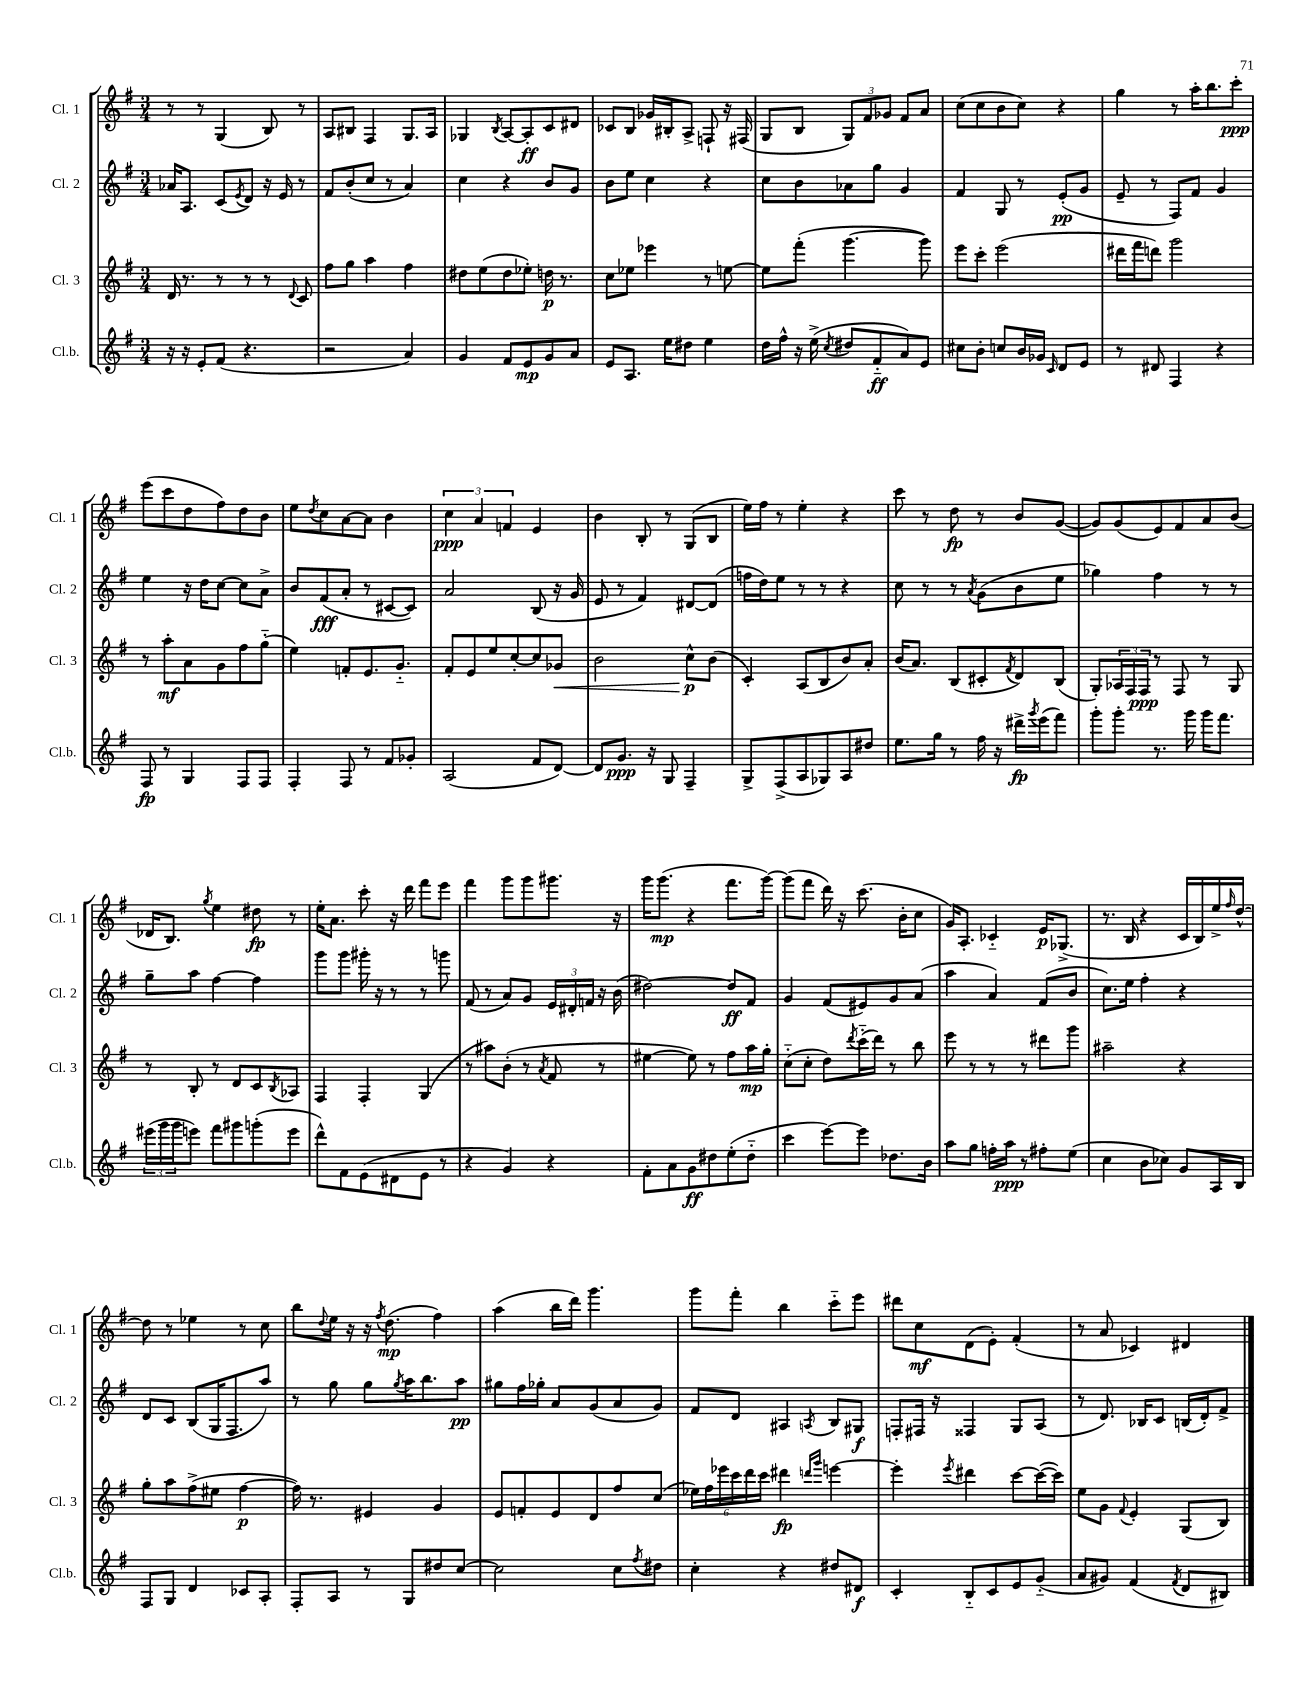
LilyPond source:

<<
\new StaffGroup <<
\new Staff = "s0" \with { instrumentName = "Cl. 1" shortInstrumentName = "Cl. 1" } {
    \clef treble \key g \major \numericTimeSignature \time 3/4
    r8 r8 g4( b8) r8 |
    a8 bis8 fis4 g8. a16 |
    ges4 \acciaccatura { b8 } a8~ a8-.\ff c'8 dis'8 |
    ces'8 b8 ges'16 bis16-. a8-> f8-! r16 fis16( |
    g8 b8 \tuplet 3/2 { g8) fis'8 ges'8 } fis'8 a'8 |
    c''8( c''8 b'8 c''8) r4 |
    g''4 r8 a''16-. b''8. c'''8-.\ppp |
    e'''8( c'''8 d''8 fis''8) d''8 b'8 |
    e''8 \acciaccatura { d''8 } c''8 a'8~ a'8 b'4 |
    \tuplet 3/2 { c''4\ppp a'4 f'4 } e'4 |
    b'4 b8-. r8 g8( b8 |
    e''16) fis''16 r8 e''4-. r4 |
    c'''8 r8 d''8\fp r8 b'8 g'8~( |
    g'8) g'8( e'8) fis'8 a'8 b'8( |
    des'16 b8.) \acciaccatura { g''8 } e''4 dis''8\fp r8 |
    e''16-. a'8. c'''8-. r16 d'''16 fis'''8 e'''8 |
    fis'''4 g'''8 g'''8 gis'''8. r16 |
    g'''16 g'''8.\mp( r4 fis'''8. g'''16~) |
    g'''8( fis'''8 d'''16) r16 c'''8.( b'16-. c''8 |
    g'16) a8.-. ces'4-_ e'16\p ges8.->( |
    r8. b16 r4 c'16 b16) e''16-> \grace { fis''16 } d''16~-^ |
    d''8 r8 ees''4 r8 c''8 |
    b''8 \appoggiatura { d''8 } e''16 r16 r16 \acciaccatura { fis''8 } d''8.\mp( fis''4) |
    a''4( b''16 d'''16) g'''4. |
    g'''8 fis'''8-. b''4 c'''8-_ e'''8 |
    dis'''8 c''8\mf d'8( e'8-.) fis'4-.( |
    r8 a'8 ces'4) dis'4 \bar "|." |
}
\new Staff = "s1" \with { instrumentName = "Cl. 2" shortInstrumentName = "Cl. 2" } {
    \clef treble \key g \major \numericTimeSignature \time 3/4
    aes'16 a8. c'8( \acciaccatura { e'8 } d'8) r16 e'16 r8 |
    fis'8 b'8-.( c''8 r8 a'4) |
    c''4 r4 b'8 g'8 |
    b'8 e''8 c''4 r4 |
    c''8 b'8 aes'8 g''8 g'4 |
    fis'4 g8 r8 e'8-.\pp( g'8 |
    e'8-- r8 fis8) fis'8 g'4 |
    e''4 r16 d''16 c''8~ c''8 a'8-> |
    b'8 fis'8\fff( a'8-. r8 cis'8~ cis'8) |
    a'2 b8( r16 g'16 |
    e'8 r8 fis'4) dis'8~ dis'8( |
    f''16 d''16) e''8 r8 r8 r4 |
    c''8 r8 r8 \acciaccatura { a'8 } g'8( b'8 e''8 |
    ges''4) fis''4 r8 r8 |
    g''8-- a''8 fis''4~ fis''4 |
    g'''8 g'''8 gis'''16-. r16 r8 r8 g'''8 |
    fis'8( r8 a'8) g'8 \tuplet 3/2 { e'16 dis'16-. f'16 } r16 b'16( |
    dis''2~) dis''8\ff fis'8 |
    g'4 fis'8( eis'8) g'8 a'8( |
    a''4 a'4) fis'8( b'8 |
    c''8.) e''16 fis''4-. r4 |
    d'8 c'8 b8( g16 fis8. a''8) |
    r8 g''8 g''8 \acciaccatura { g''8 } a''16 b''8. a''8\pp |
    gis''8 fis''16 ges''16-. a'8 g'8( a'8 g'8) |
    fis'8 d'8 ais4 \acciaccatura { a8 } b8 gis8\f |
    f8-. fis16 r16 fisis4 g8 a8( |
    r8 d'8.) bes16 c'8 b16( d'16-.) fis'8-> \bar "|." |
}
\new Staff = "s2" \with { instrumentName = "Cl. 3" shortInstrumentName = "Cl. 3" } {
    \clef treble \key g \major \numericTimeSignature \time 3/4
    d'16 r8. r8 r8 r8 \appoggiatura { d'8 } c'8 |
    fis''8 g''8 a''4 fis''4 |
    dis''8 e''8( dis''8 ees''8-.) d''16\p r8. |
    c''8 ees''8 ees'''4 r8 e''8~ |
    e''8 fis'''8-.( g'''4.~ g'''8) |
    e'''8 c'''8-. e'''2( |
    dis'''16 fis'''16 d'''8) g'''2 |
    r8 a''8-.\mf a'8 g'8 fis''8 g''8-_( |
    e''4) f'8-. e'8. g'8.-_ |
    fis'8-. e'8 e''8 c''8~-. c''8 ges'8\< |
    b'2 c''8-^\p\! b'8( |
    c'4-.) a8( b8 b'8) a'8-. |
    b'16( a'8.) b8( cis'8-. \acciaccatura { fis'8 } d'8) b8( |
    g8-.) \tuplet 3/2 { aes16 fis16 fis16\ppp } r8 fis8 r8 g8 |
    r8 b8-. r8 d'8 c'8 \acciaccatura { b8 } aes8 |
    fis4 fis4-. g4( |
    r8 ais''8) b'8-.( r8 \acciaccatura { a'8 } fis'8 r8 |
    eis''4~ eis''8) r8 fis''8 a''16\mp g''16-. |
    c''8-_( c''8-. d''8) \acciaccatura { d'''8 } c'''16-_( d'''16) r8 b''8 |
    e'''8 r8 r8 r8 dis'''8 g'''8 |
    ais''2-- r4 |
    g''8-. a''8 fis''8->( eis''8 fis''4~\p |
    fis''16) r8. eis'4 g'4 |
    e'8 f'8-. e'8 d'8 fis''8 c''8( |
    \tuplet 6/4 { ees''16) fis''16 ees'''16 c'''16 d'''16 c'''16 } dis'''4\fp \grace { d'''16 g'''16 } e'''4~ |
    e'''4-. \acciaccatura { e'''8 } dis'''4 c'''8~ c'''16~( c'''16) |
    e''8 g'8 \appoggiatura { fis'8 } e'4-. g8( b8) \bar "|." |
}
\new Staff = "s3" \with { instrumentName = "Cl.b." shortInstrumentName = "Cl.b." } {
    \clef treble \key g \major \numericTimeSignature \time 3/4
    r16 r16 e'8-. fis'8( r4. |
    r2 a'4) |
    g'4 fis'8 e'8\mp g'8 a'8 |
    e'8 a8. e''16 dis''8 e''4 |
    d''16 fis''16-^ r16 e''16->( \acciaccatura { c''8 } dis''8 fis'8-_\ff a'8) e'8 |
    cis''8 b'8-. c''8 b'16 ges'16 \grace { c'16 } d'8 e'8 |
    r8 dis'8 fis4 r4 |
    fis8\fp r8 g4 fis8 fis8 |
    fis4-. fis8 r8 fis'8 ges'8-. |
    a2( fis'8 d'8~) |
    d'8 g'8.\ppp r16 g8 fis4-- |
    g8-> fis8->( a8 ges8) a8 dis''8 |
    e''8. g''16 r8 fis''16 r16 dis'''16->\fp \acciaccatura { g'''8 } e'''16( fis'''8) |
    g'''8-. g'''8-. r8. g'''16 g'''16 fis'''8. |
    \tuplet 3/2 { eis'''16( g'''16 g'''16 } e'''8) fis'''8 gis'''8 g'''8-.( e'''8 |
    d'''8-^) fis'8 e'8( dis'8 e'8 r8 |
    r4 g'4) r4 |
    fis'8-. a'8 g'8\ff dis''8 e''8-.( dis''8-_ |
    c'''4 e'''8~) e'''8 des''8. b'16 |
    a''8 g''8 f''16-. a''16\ppp r8 fis''8-. e''8( |
    c''4 b'8 ces''8) g'8 a16 b16 |
    fis8 g8 d'4 ces'8 a8-. |
    fis8-. a8 r8 g8 dis''8 c''8~ |
    c''2 c''8 \acciaccatura { fis''8 } dis''8 |
    c''4-. r4 dis''8 dis'8\f |
    c'4-. b8-_ c'8 e'8 g'8-_( |
    a'8 gis'8) fis'4( \acciaccatura { fis'8 } d'8 bis8) \bar "|." |
}
>>
>>
\layout { \context { \Score \remove "Bar_number_engraver" } }
